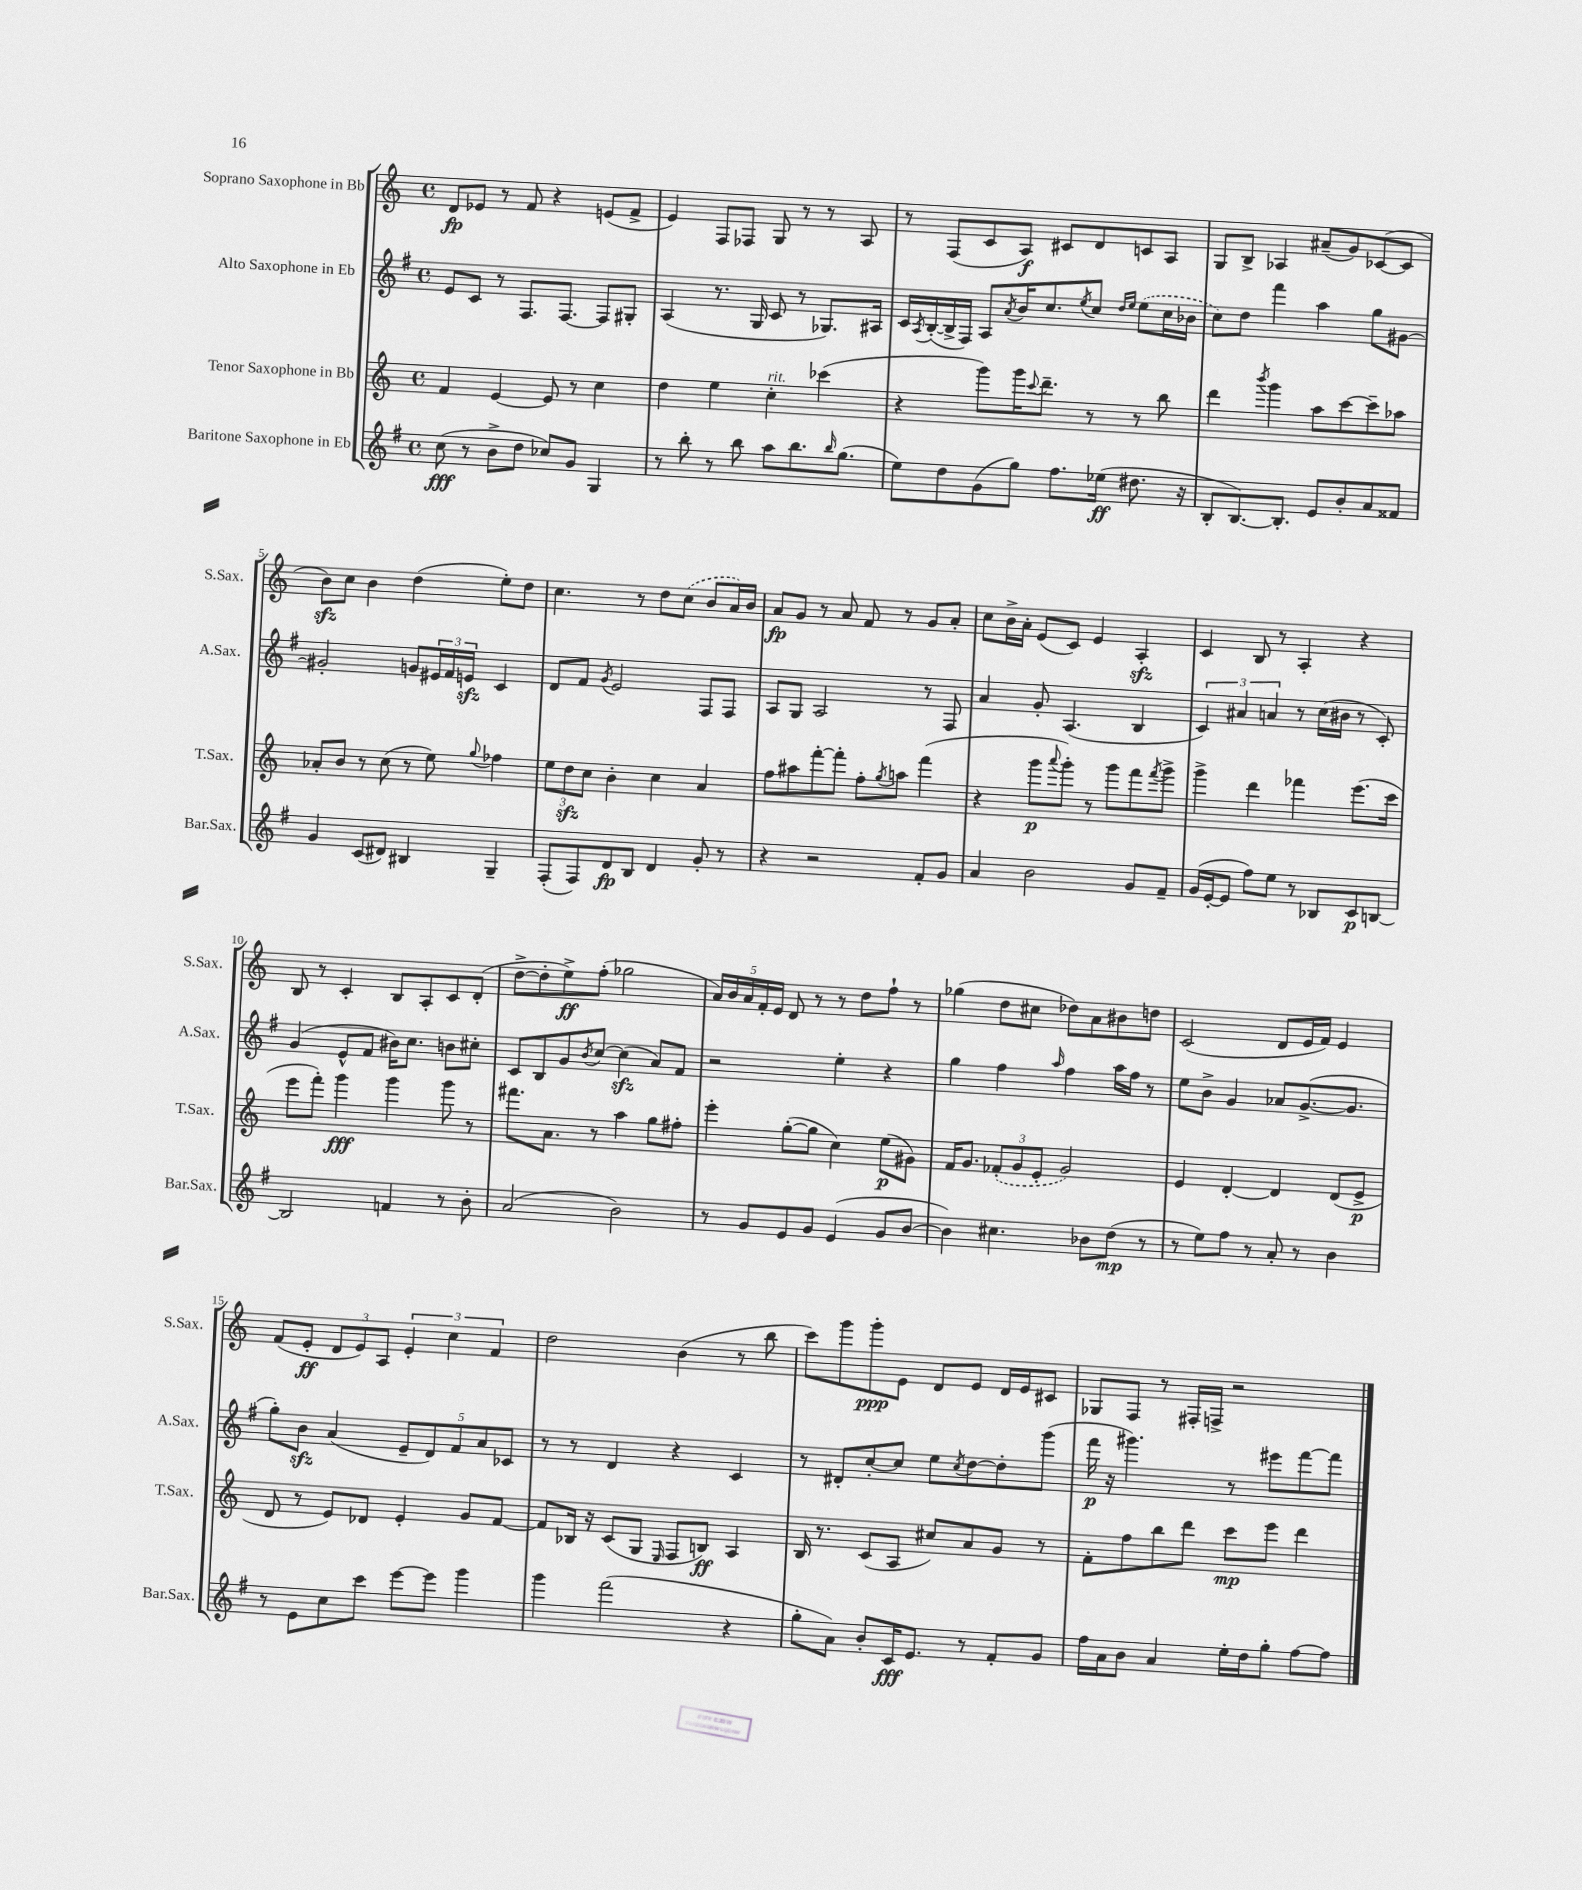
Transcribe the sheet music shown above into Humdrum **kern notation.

**kern	**kern	**kern	**kern
*staff4	*staff3	*staff2	*staff1
*clefG2	*clefG2	*clefG2	*clefG2
*k[f#]	*k[]	*k[f#]	*k[]
*M4/4	*M4/4	*M4/4	*M4/4
*met(c)	*met(c)	*met(c)	*met(c)
(8cc	4f	8e	8d
8r	.	8c	8e-
8b^	[4e	8r	8r
8dd	.	8.F#	8f
8cc-)	8e]	.	4r
.	.	[8.F#	.
8g	8r	.	.
4G	4cc	8F#]	(8e
.	.	8G#'	8f^
=	=	=	=
8r	4dd	(4A	4e)
8bb'	.	.	.
8r	4ee	8.r	8F
8bb	.	.	8F-
.	.	16G	.
8aa	4cc'	8c	8G
8.bb	.	8r	8r
.	(4ccc-	8.G-)	8r
16qqbb	.	.	.
(8.gg	.	.	.
.	.	.	8A
.	.	16A#	.
=	=	=	=
8ee)	4r	16c	8r
.	.	8qA	.
.	.	([16B'	.
8dd	.	16B^]	(8F
.	.	16F#)	.
(8g	8ggg)	8A	8c
.	.	8qa	.
8gg)	16ggg	16b	8A)
.	8qqccc	.	.
.	8.ddd~	8.cc	.
8.ff#	.	.	8c#
.	.	8qee	.
.	8r	8cc	8d
(16ee-	.	.	.
.	.	16qqdd	.
.	.	16qqee	.
8.dd#	8r	(8ee	8c
.	8bb	16cc	8A
16r	.	16b-	.
=	=	=	=
8B'	4ddd	8cc)	8G
[8.B)	.	8dd	8B^
.	8qbbb	.	.
.	4ggg	4fff#	4A-
8.B']	.	.	.
8e	8aa	4aa	(8a#~
8b'	[8ccc	.	8g)
8a	8ccc~]	8gg	([8c-
8f##	8aa-	[8g#	8c-]
=	=	=	=
4g	8a-'	2g#']	8b)
.	8b	.	8cc
(8c	8r	.	4b
8d#)	(8cc	.	.
4B#	8r	8g	(4dd
.	8ee)	24e#	.
.	.	24f#	.
.	.	24e	.
.	8qqgg	.	.
4G~	4ff-	4c	8ee')
.	.	.	8dd
=	=	=	=
(8F#'	12ee	8d	4.cc
.	12dd	.	.
8F#)	.	8f#	.
.	12cc	.	.
.	.	8qg	.
8d	4b'	2e	.
8B	.	.	8r
4d	4cc	.	8dd
.	.	.	(8cc
8g'	4a	8F#	8b
8r	.	8F#	16a)
.	.	.	16b
=	=	=	=
4r	8ff	8A	8a
.	8aa#	8G	8g
2r	[8fff'	2A	8r
.	8fff']	.	8a
.	8ff'	.	8f
.	8qgg	.	.
.	8aa	.	8r
8f#'	(4fff	8r	8g
8g	.	8F#	8a'
=	=	=	=
4a	4r	4a	8cc
.	.	.	16b^
.	.	.	16a'
2b	8ggg	8g'	(8e
.	8qqaaa	.	.
.	8ggg')	(4.A	8c)
.	8r	.	4e
.	8ggg	.	.
8g	8fff	4B	4A'
.	8qfff	.	.
8f#~	8ggg^	.	.
=	=	=	=
(16g	4ggg^	6c)	4c
[16e'	.	.	.
8e]	.	.	.
.	.	6a#	.
8ff#)	4ddd	.	8B
.	.	6a	.
8ee	.	.	8r
8r	4fff-	8r	4A'
8B-	.	(16cc	.
.	.	16b#	.
8c	(8.eee	8r	4r
[8B	.	8c')	.
.	16ccc	.	.
=	=	=	=
2B]	8eee	(4g	8B
.	8fff')	.	8r
.	4ggg	8e^^	4c'
.	.	8f#	.
4f	4ggg	16b#)	8B
.	.	8.cc	.
.	.	.	8A'
8r	8ggg	8b	8c
8b'	8r	8cc#'	(8d'
=	=	=	=
(2a	8.fff#	8c	[8dd^
.	.	8B	8dd']
.	8.a	.	.
.	.	8g	8ee^)
.	.	8qb	.
.	8r	[8cc	(8ff'
2b)	4aa	(4cc]	2gg-
.	8gg	8a)	.
.	8ff#'	8f#	.
=	=	=	=
8r	4eee'	2r	20a)
.	.	.	20b
.	.	.	20a
8g	.	.	.
.	.	.	20f'
.	.	.	20e
8e	([8gg'	.	8d
8g	8gg]	.	8r
(4e	4cc)	4ee'	8r
.	.	.	8dd
8g	(8ee	4r	8ff`
[8b	8g#)	.	8r
=	=	=	=
4b])	16f	4gg	(4gg-
.	8.g	.	.
4.cc#	(12f-'	4ff#	8dd
.	12g	.	.
.	.	.	8cc#
.	12e'	.	.
.	.	16qqaa	.
.	2g)	4ff#	8dd-)
8b-	.	.	8a
(8dd	.	16aa	8b#
.	.	16ff#	.
8r	.	8r	8dd
=	=	=	=
8r	4e	8ee	(2c
8ee)	.	8b^	.
8ff#	[4d'	4g	.
8r	.	.	.
8a'	4d]	8a-	8d
8r	.	([8.g^	16e
.	.	.	16f)
4b	(8d	.	4e
.	.	8.g]	.
.	8e^	.	.
=	=	=	=
8r	8d	8gg')	(8f
8e	8r	8b	8e'
8cc	8e)	(4a	12d
.	.	.	12e)
8ccc	8d-	.	.
.	.	.	12A
[8eee	4e'	10e~	6e'
.	.	10d)	.
8eee]	.	.	.
.	.	.	6cc
.	.	10f#	.
4ggg	8g	.	.
.	.	10a	.
.	.	.	6f
.	[8f	.	.
.	.	10c-	.
=	=	=	=
4ggg	8f]	8r	2dd
.	16B-	8r	.
.	16r	.	.
(2fff#	(8c	4d	.
.	8G	.	.
.	16qqE	.	.
.	8F	4r	(4b
.	8B)	.	.
4r	4A	4c	8r
.	.	.	8bb
=	=	=	=
8gg'	16B	8r	8ccc)
.	8.r	.	.
8a)	.	8d#'	8ggg
8b'	(8c	[8cc'	8ggg'
16c	8A	8cc]	8e
8.e	.	.	.
.	8cc#)	8ee	8d
.	.	8qcc	.
8r	8a	[8dd	8e
8f#'	8g	8dd']	16d
.	.	.	16e
8g	8r	(8ggg	8c#
=	=	=	=
16ff#	8f'	16fff#	8G-
16a	.	16r	.
8b	8ff	4.ggg#)	8F
4a	8bb	.	8r
.	8ddd	.	16F#'
.	.	.	16F^
16ee'	8ccc	8r	2r
16dd	.	.	.
8gg'	8eee	8eee#	.
[8ff#	4ddd	[8fff#	.
8ff#]	.	8fff#]	.
==	==	==	==
*-	*-	*-	*-
